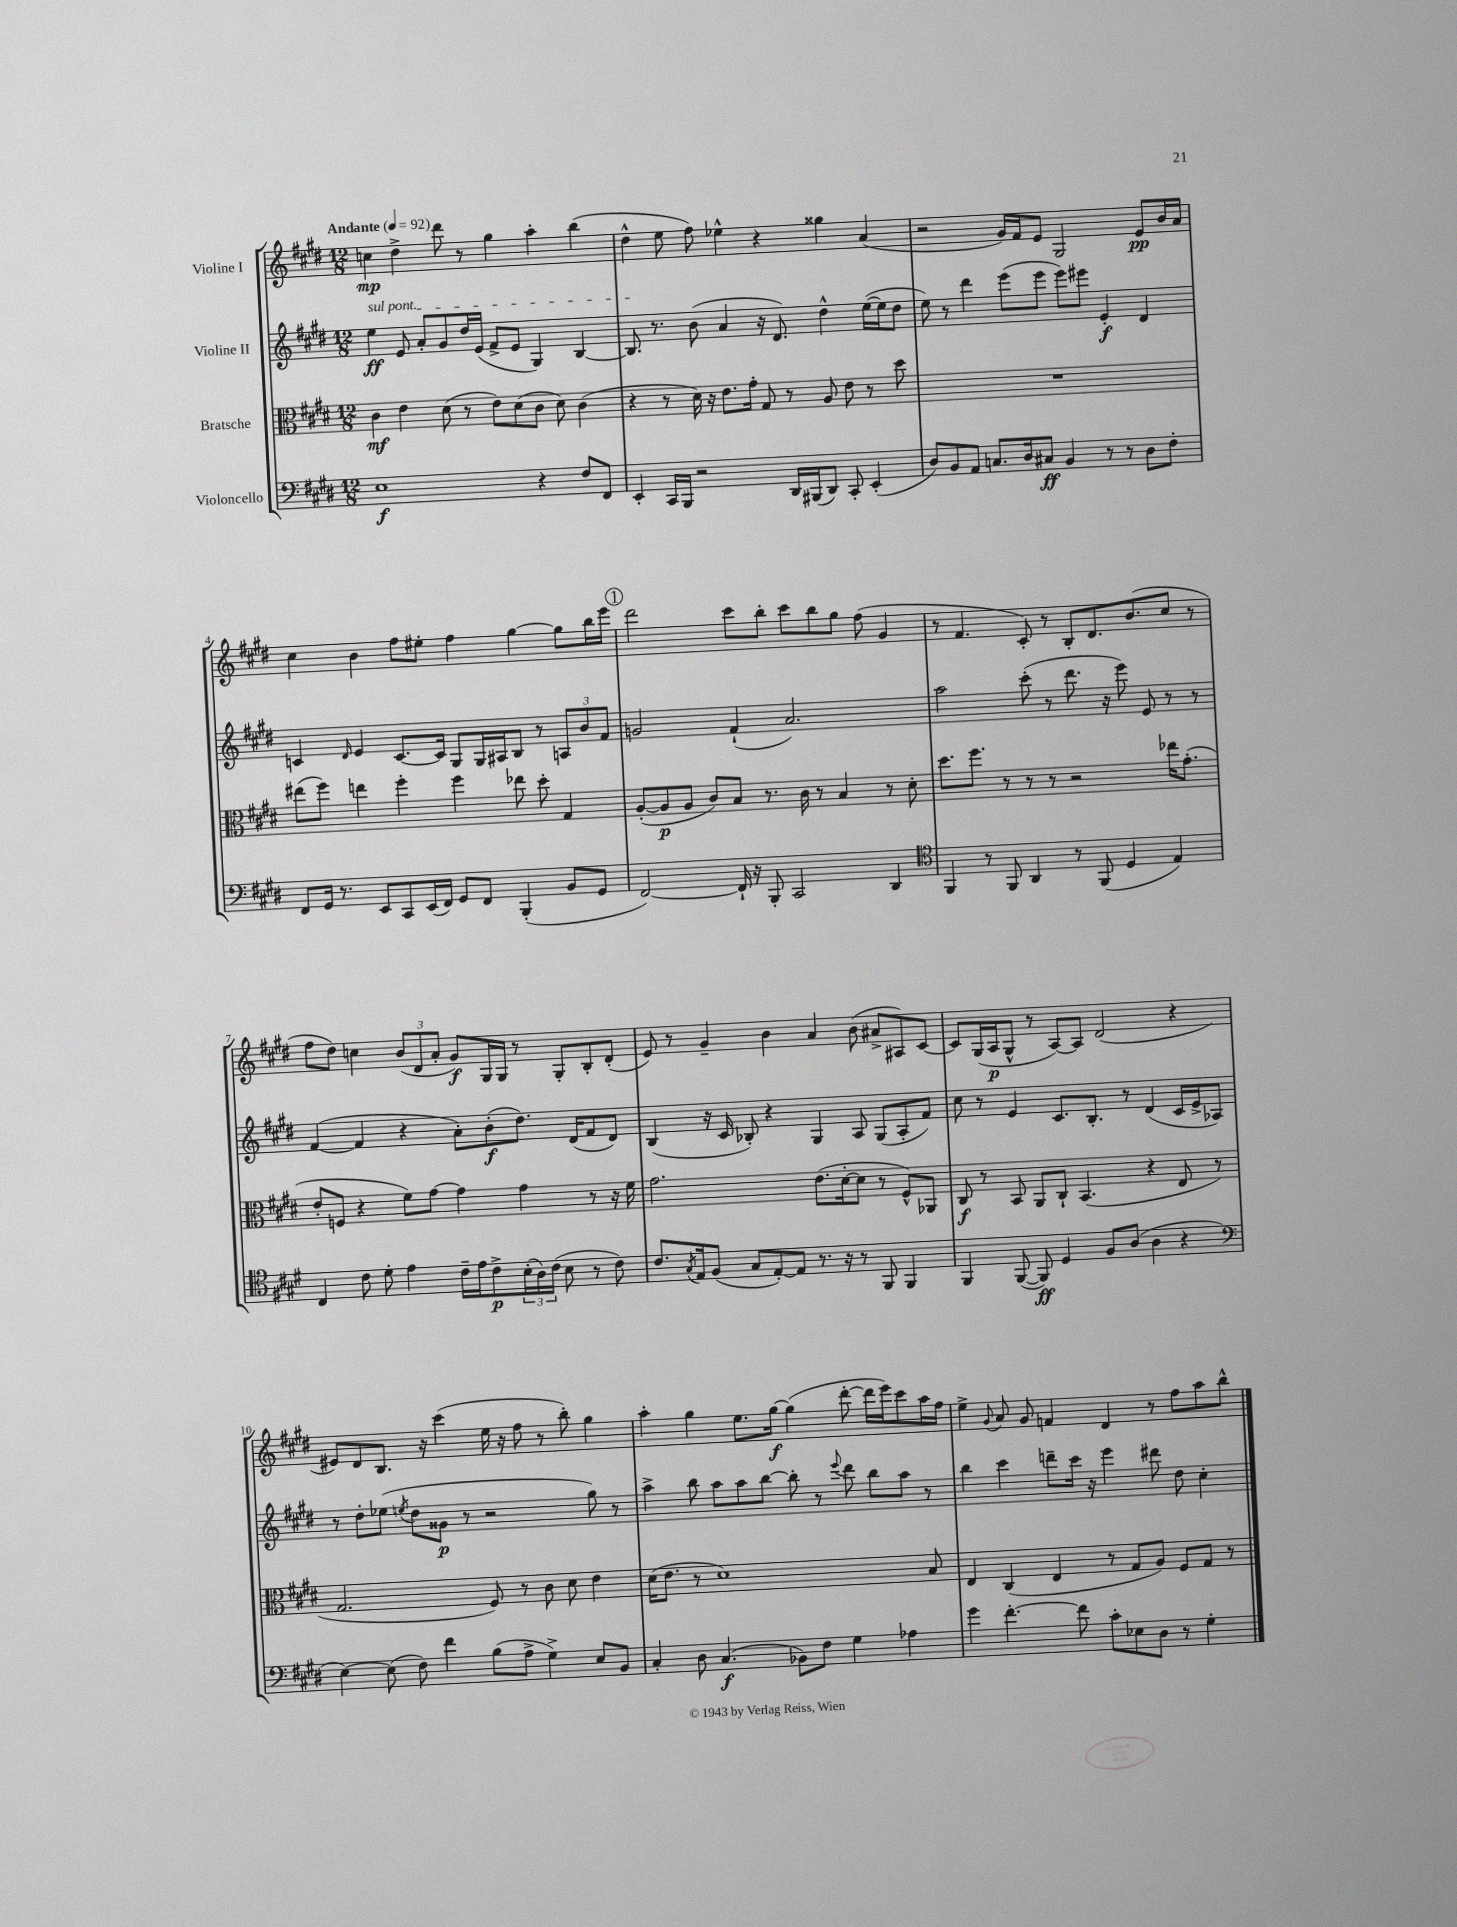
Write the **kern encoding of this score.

**kern	**kern	**kern	**kern
*staff4	*staff3	*staff2	*staff1
*clefF4	*clefC3	*clefG2	*clefG2
*k[f#c#g#d#]	*k[f#c#g#d#]	*k[f#c#g#d#]	*k[f#c#g#d#]
*M12/8	*M12/8	*M12/8	*M12/8
*MM92	*MM92	*MM92	*MM92
1E	4c#	4ee	4cc
.	4e	8e	4dd#^
.	.	8a'	.
.	(8d#	8g#	8ddd#
.	8r	16dd#	8r
.	.	(16e	.
.	8e)	8f#^	4gg#
.	(8d#	8e	.
4r	8c#	4G#)	4aa'
.	8d#)	.	.
8F#	(4c#	[4B	(4bb
8FF#	.	.	.
=	=	=	=
4EE'	4r	8.B]	4dd#^^
.	.	8.r	.
16CC#	8r	.	8ee
16BBB	.	.	.
2r	16d#)	(8b	8ff#)
.	16r	.	.
.	8.e	4a	4ee-^^
.	16g#'	.	.
.	8G#	16r	4r
.	.	8.d#)	.
16DD#	8r	.	.
(16BBB#	.	.	.
8DD#)	8A	4dd#^^	4gg##
8CC#'	8e	.	.
(4EE'	8r	([16ee	(4a
.	.	16ee]	.
.	8dd#	8dd#	.
=	=	=	=
8D#)	1.r	8ee)	2r
8BB	.	8r	.
8AA	.	4ddd#	.
8.C	.	.	.
.	.	(8eee	16g#)
16D#	.	.	16f#
8C#	.	8eee	8e
4BB	.	8eee)	2G#
.	.	8eee#	.
8r	.	4e'	.
8r	.	.	.
8D#	.	4d#	8e
8F#'	.	.	16b
.	.	.	16a
=	=	=	=
8FF#	(8ee#	4c	4cc#
16GG#	8ff#)	.	.
8.r	.	.	.
.	.	16qqd#	.
.	4ee	4e	4b
8EE	.	.	.
8CC#	4ff#'	[8.c	8ff#
(16EE	.	.	8ee#'
16FF#)	.	16c]	.
8GG#	4ff#	8G#	4ff#
8FF#	.	16G#	.
.	.	16A#	.
(4BBB'	8ee-	8B	[4gg#
.	8dd#'	8r	.
8BB	4G#	12A	8gg#]
.	.	12b	.
8GG#	.	.	16bb
.	.	12f#	.
.	.	.	16eee
=	=	=	=
[2FF#)	([8A'	2g	2ddd#
.	8A]	.	.
.	8A	.	.
.	8c#)	.	.
16FF#`]	8B	(4f#`	8ccc#
16r	.	.	.
8BBB'	8.r	.	8bb'
2CC#	.	2.a)	8ccc#
.	16c#	.	.
.	8r	.	8bb
.	4B	.	8gg#
.	.	.	(8ff#
4DD#	8r	.	4g#
.	8d#'	.	.
=	=	=	=
*clefC4	*	*	*
4FF#	8.dd#	2aa	8r
.	.	.	4.f#
.	8.ff#	.	.
8r	.	.	.
8FF#	8r	.	.
4AA	8r	(8ccc#'	8c#')
.	8r	8r	8r
8r	2r	8.ddd#	8B'
(8FF#	.	.	8.d#
.	.	16r	.
4D#	.	8eee)	.
.	.	.	(8.b
.	.	8e	.
4E)	16ee-	8r	8cc#
.	(8.g#'	.	.
.	.	8r	8r
=	=	=	=
4C#	8e'	([4f#	8ff#
.	8F	.	8dd#)
8c#	4r	4f#]	4cc
8d#'	.	.	.
4e	8f#)	4r	(12b
.	.	.	12d#
.	[8g#	.	.
.	.	.	12a'
16c#~	4g#]	8a')	8g#)
16e	.	.	.
8c#^	.	(8b'	16G#
.	.	.	16G#
(24B'	4g#	8.dd#)	8r
24A)	.	.	.
(24c#	.	.	.
8B	.	.	8G#'
.	.	(16d#	.
8r	8r	8f#	8B'
8c#)	16r	8d#)	(8d#'
.	16f#	.	.
=	=	=	=
8.c#	2.g#	(4B	8e)
.	.	.	8r
8qG#	.	.	.
16E	.	.	.
(8F#	.	16r	4g#~
.	.	16c#	.
8G#	.	8B-')	.
[8E')	.	4r	4b
8E]	.	.	.
8.r	(8.e	4G#	4a
16r	[16d#'	.	.
8r	8d#]	8A	(8b
8FF#	8r	(8G#	8a#^
4FF#	8F#^^)	8A'	8A#)
.	8AA-	8f#)	[8c#
=	=	=	=
4FF#	8C#	8cc#	8c#]
.	8r	8r	(16G#
.	.	.	16A
([8FF#	8BB	4e	8G#^^
8FF#])	8AA	.	8r
4D#	8C#`	8.c#	[8A)
.	(4.BB	.	8A]
.	.	8.B'	.
8F#	.	.	(2d#
(8A	.	8r	.
4A	4r	(4d#	.
4r	8E	16c#	4r
.	.	16e^	.
.	8r	8A-)	.
=	=	=	=
*clefF4	*	*	*
[4E)	2.G#	8r	8e#)
.	.	8dd#'	8d#
(8E]	.	(8ee-	8.B
.	.	8qee	.
8F#)	.	8dd#	.
.	.	.	16r
4f#	.	8g##	(4ccc#
.	.	8r	.
(8B	8F#)	2r	16ee
.	.	.	16r
8A^	8r	.	8ff#
4G#^)	8c#	.	8r
.	8d#	.	8bb')
8E	4e	8gg#)	4gg#
8BB	.	8r	.
=	=	=	=
4C#'	(16d#	4aa^	4aa'
.	8.e	.	.
8D#	8r	8bb	4gg#
(4.C#	1d#)	8aa	.
.	.	8aa	8.ee
.	.	[8bb	.
.	.	.	[16gg#
8BB-)	.	8bb']	(4gg#]
8F#	.	8r	.
.	.	8qqeee	.
4G#	.	8ddd#	[8ddd#'
.	.	8bb	16ddd#]
.	.	.	16eee)
4A-	.	8aa	8ccc#
.	8B	8r	16aa
.	.	.	16ff#
=	=	=	=
4g#	4E	4bb	4ee^
.	.	.	8qqg#
[4.f#'	(4C#	4ccc#	8a
.	.	.	8g#
.	4E	8ddd~	4f
8f#]	.	16ccc#	.
.	.	16r	.
8c#'	8r	4eee	4d#
8E-	8G#	.	.
8D#	8A)	8ddd#	8r
8r	8F#	8dd#	8ff#
4G#'	8G#	4cc#'	8aa
.	8r	.	8bb^^
==	==	==	==
*-	*-	*-	*-
